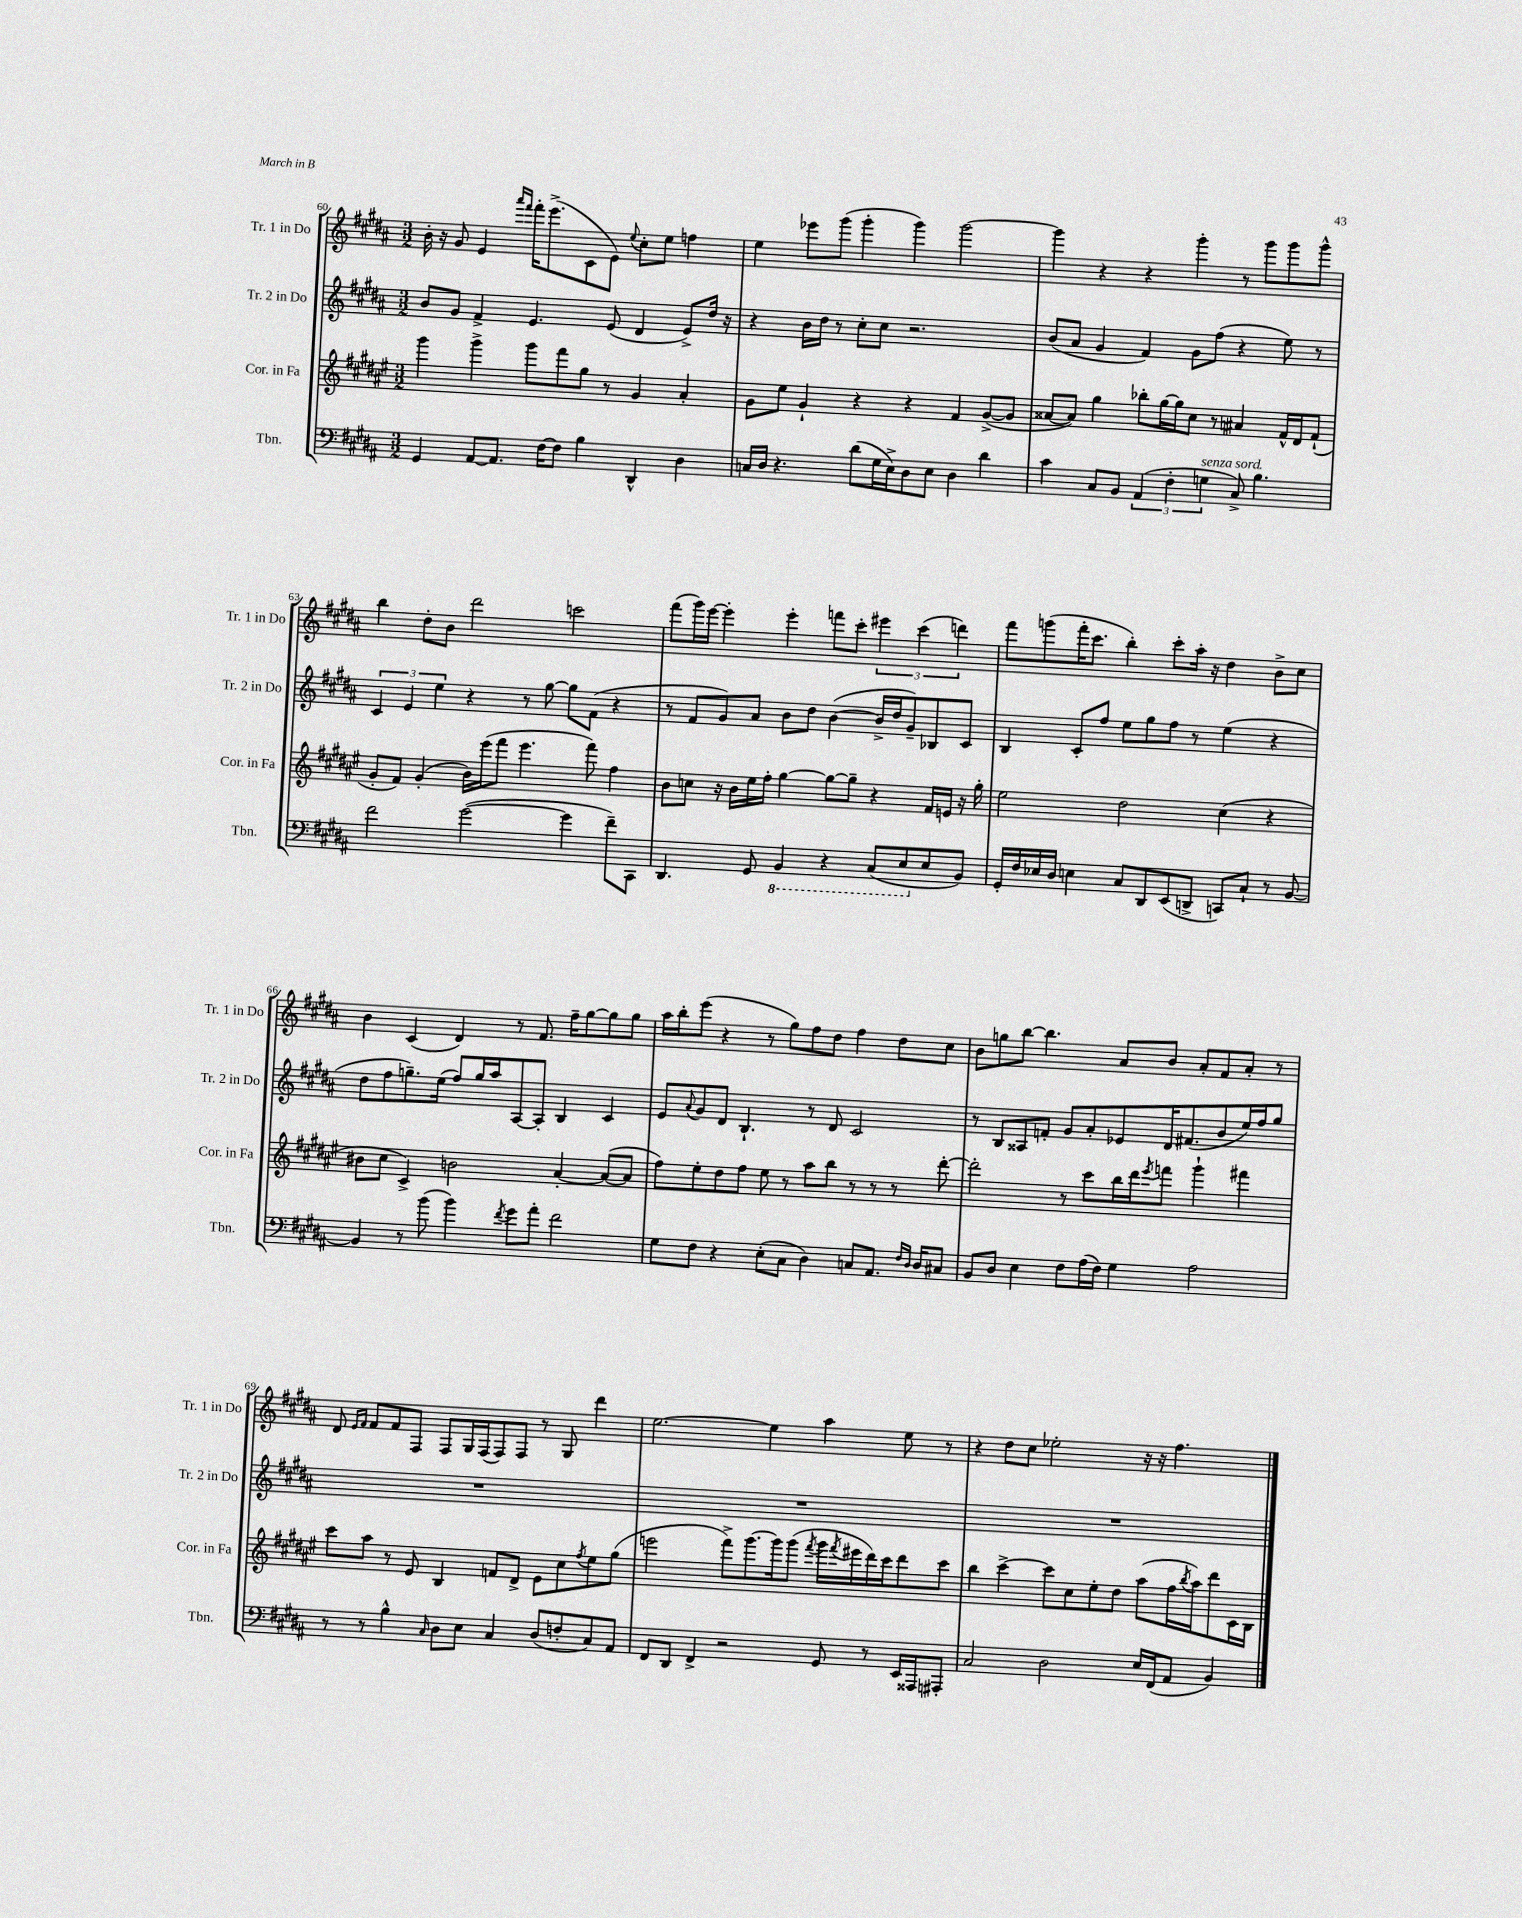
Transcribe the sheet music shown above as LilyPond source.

<<
\new StaffGroup <<
\new Staff = "s0" \with { instrumentName = "Tr. 1 in Do" shortInstrumentName = "Tr. 1 in Do" } {
    \clef treble \key b \major \numericTimeSignature \time 3/2
    b'16-. r16 gis'8 e'4 \grace { ais'''16 fis'''16 } fis'''16-. e'''8.->( cis'8 e'8) \appoggiatura { e''8 } cis''8-. e''8 f''4 |
    e''4 ees'''8 gis'''8( gis'''4-. gis'''4) gis'''2~ |
    gis'''4 r4 r4 gis'''4-. r8 gis'''8 gis'''8 gis'''8-^ |
    b''4 dis''8-. b'8 dis'''2 c'''2 |
    fis'''8( gis'''16) e'''16~ e'''4-. e'''4-. f'''8 cis'''8-. \tuplet 3/2 { eis'''4 cis'''4( d'''4) } |
    fis'''8 g'''8( fis'''16-. cis'''8. b''4-.) cis'''8-. ais''16-. r16 dis''4 b'8-> cis''8 |
    b'4 cis'4( dis'4) r8 fis'8. fis''16-- gis''8~ gis''8 gis''8 |
    ais''16 b''16-. e'''8( r4 r8 gis''8) fis''8 dis''8 fis''4 dis''8 cis''8 |
    b'8 g''8 b''8~ b''4. ais'8 b'8 ais'8-. fis'8 ais'8-. r8 |
    dis'8 \grace { e'16 fis'16 } fis'8 fis'8 fis8 fis8 gis16 fis16( fis8) fis8 r8 gis8 dis'''4 |
    e''2.~ e''4 ais''4 e''8 r8 |
    r4 dis''8 cis''8 ees''2-. r16 r16 fis''4. \bar "|." |
}
\new Staff = "s1" \with { instrumentName = "Tr. 2 in Do" shortInstrumentName = "Tr. 2 in Do" } {
    \clef treble \key b \major \numericTimeSignature \time 3/2
    b'8 gis'8 fis'4-> e'4. e'8( dis'4 e'8->) dis''16 r16 |
    r4 b'16 dis''16 r8 cis''8-. cis''8 r2. |
    b'8( ais'8 gis'4 fis'4) gis'8 fis''8( r4 e''8) r8 |
    \tuplet 3/2 { cis'4 e'4 e''4 } r4 r8 gis''8~ gis''8 fis'8( r4 |
    r8 fis'8 gis'8) ais'8 b'8 dis''8 b'4~( b'16-> dis''16 gis'8--) bes8 cis'8 |
    b4 cis'8-. fis''8 e''8 gis''8 fis''8 r8 e''4( r4 |
    dis''8 fis''8 g''8.--) e''16( fis''8) g''16 ais''16 ais8~ ais8-. b4 cis'4 |
    e'8 \appoggiatura { ais'8 } gis'8 dis'8 b4.-! r8 dis'8 cis'2 |
    r8 b8 aisis8 f'8-. gis'8 ais'8-. ees'8 dis'16 fis'8.( b'8 e''16) fis''16 gis''8 |
    R1. |
    R1. |
    R1. \bar "|." |
}
\new Staff = "s2" \with { instrumentName = "Cor. in Fa" shortInstrumentName = "Cor. in Fa" } {
    \clef treble \key fis \major \numericTimeSignature \time 3/2
    gis'''4 gis'''4-> gis'''8 fis'''8 gis''8 r8 gis'4 ais'4-. |
    gis'8 eis''8 gis'4-! r4 r4 fis'4 gis'8~->( gis'8 |
    aisis'8~ aisis'8) gis''4 bes''8-. gis''16~ gis''16 cis''8 r8 ais'4 fis'16-^ dis'16 fis'8-!( |
    gis'8-. fis'8) gis'4-.( b'16) eis'''16( fis'''8 eis'''4. fis'''8) fis''4 |
    b'8 c''8 r16 b'16 eis''16 fis''16-. gis''4~ gis''8~ gis''8-- r4 fis'16 e'16 r16 gis''16-. |
    eis''2 dis''2 cis''4( r4 |
    bis'8 cis''8 cis'4->) b'2 ais'4~-. ais'8~( ais'8 |
    fis''8) eis''8-. dis''8 fis''8 eis''8 r8 ais''8 b''8 r8 r8 r8 dis'''8~-. |
    dis'''2-. r8 cis'''8 b''16 dis'''16 \acciaccatura { eis'''8 } f'''8 gis'''4-! fis'''4 |
    cis'''8 ais''8 r8 eis'8 b4 f'8 dis'8-> eis'8 cis''8 \acciaccatura { fis''8 } eis''8 gis''8( |
    e'''2 fis'''8->) gis'''8.~ gis'''16 gis'''8( \acciaccatura { fis'''8 } gis'''16 \acciaccatura { fis'''8 } eis'''16 dis'''16) cis'''16 dis'''8 cis'''8 |
    b''4 cis'''4~-> cis'''8 cis''8 eis''8-. dis''8 ais''8( fis''16 \acciaccatura { b''8 } ais''16) dis'''8 cis'16 b16 \bar "|." |
}
\new Staff = "s3" \with { instrumentName = "Tbn." shortInstrumentName = "Tbn." } {
    \clef bass \key b \major \numericTimeSignature \time 3/2
    gis,4 ais,8~ ais,8. fis16~ fis8 b4 dis,4-^ dis4 |
    c16 dis16 r4. dis'8( gis16 e16->) dis8 e8 dis4 dis'4 |
    cis'4 cis8 b,8 \tuplet 3/2 { ais,4( fis4-. g4^\markup { \italic "senza sord." } } cis8->) b4. |
    fis'2 gis'2~( gis'4 fis'8--) cis,8 |
    dis,4. gis,8 \ottava #-1 b,,4 r4 cis,8( e,8 \ottava #0 e8 b,8) |
    gis,16-. fis16 ees16 dis16 e4 cis8 dis,8 e,8( d,8-> c,8) cis8-! r8 b,8~ |
    b,4 r8 b'8( b'4) \acciaccatura { fis'8 } gis'8 ais'8-. fis'2 |
    gis8 fis8 r4 e8-.( cis8 dis4) c8 ais,8. \grace { fis16 dis16 } dis16 cis8 |
    b,8 dis8 e4 fis8 ais16( fis16) gis4 ais2 |
    r8 r8 b4-^ \grace { cis16 } dis8 e8 cis4 dis8( f8-. cis8) ais,8 |
    fis,8 dis,8 fis,4-> r2 gis,8 r8 e,16 aisis,,16 ais,,8-. |
    cis2 dis2 e16 fis,16( ais,8 b,4) \bar "|." |
}
>>
>>
\layout { \context { \Score currentBarNumber = #60 } }
